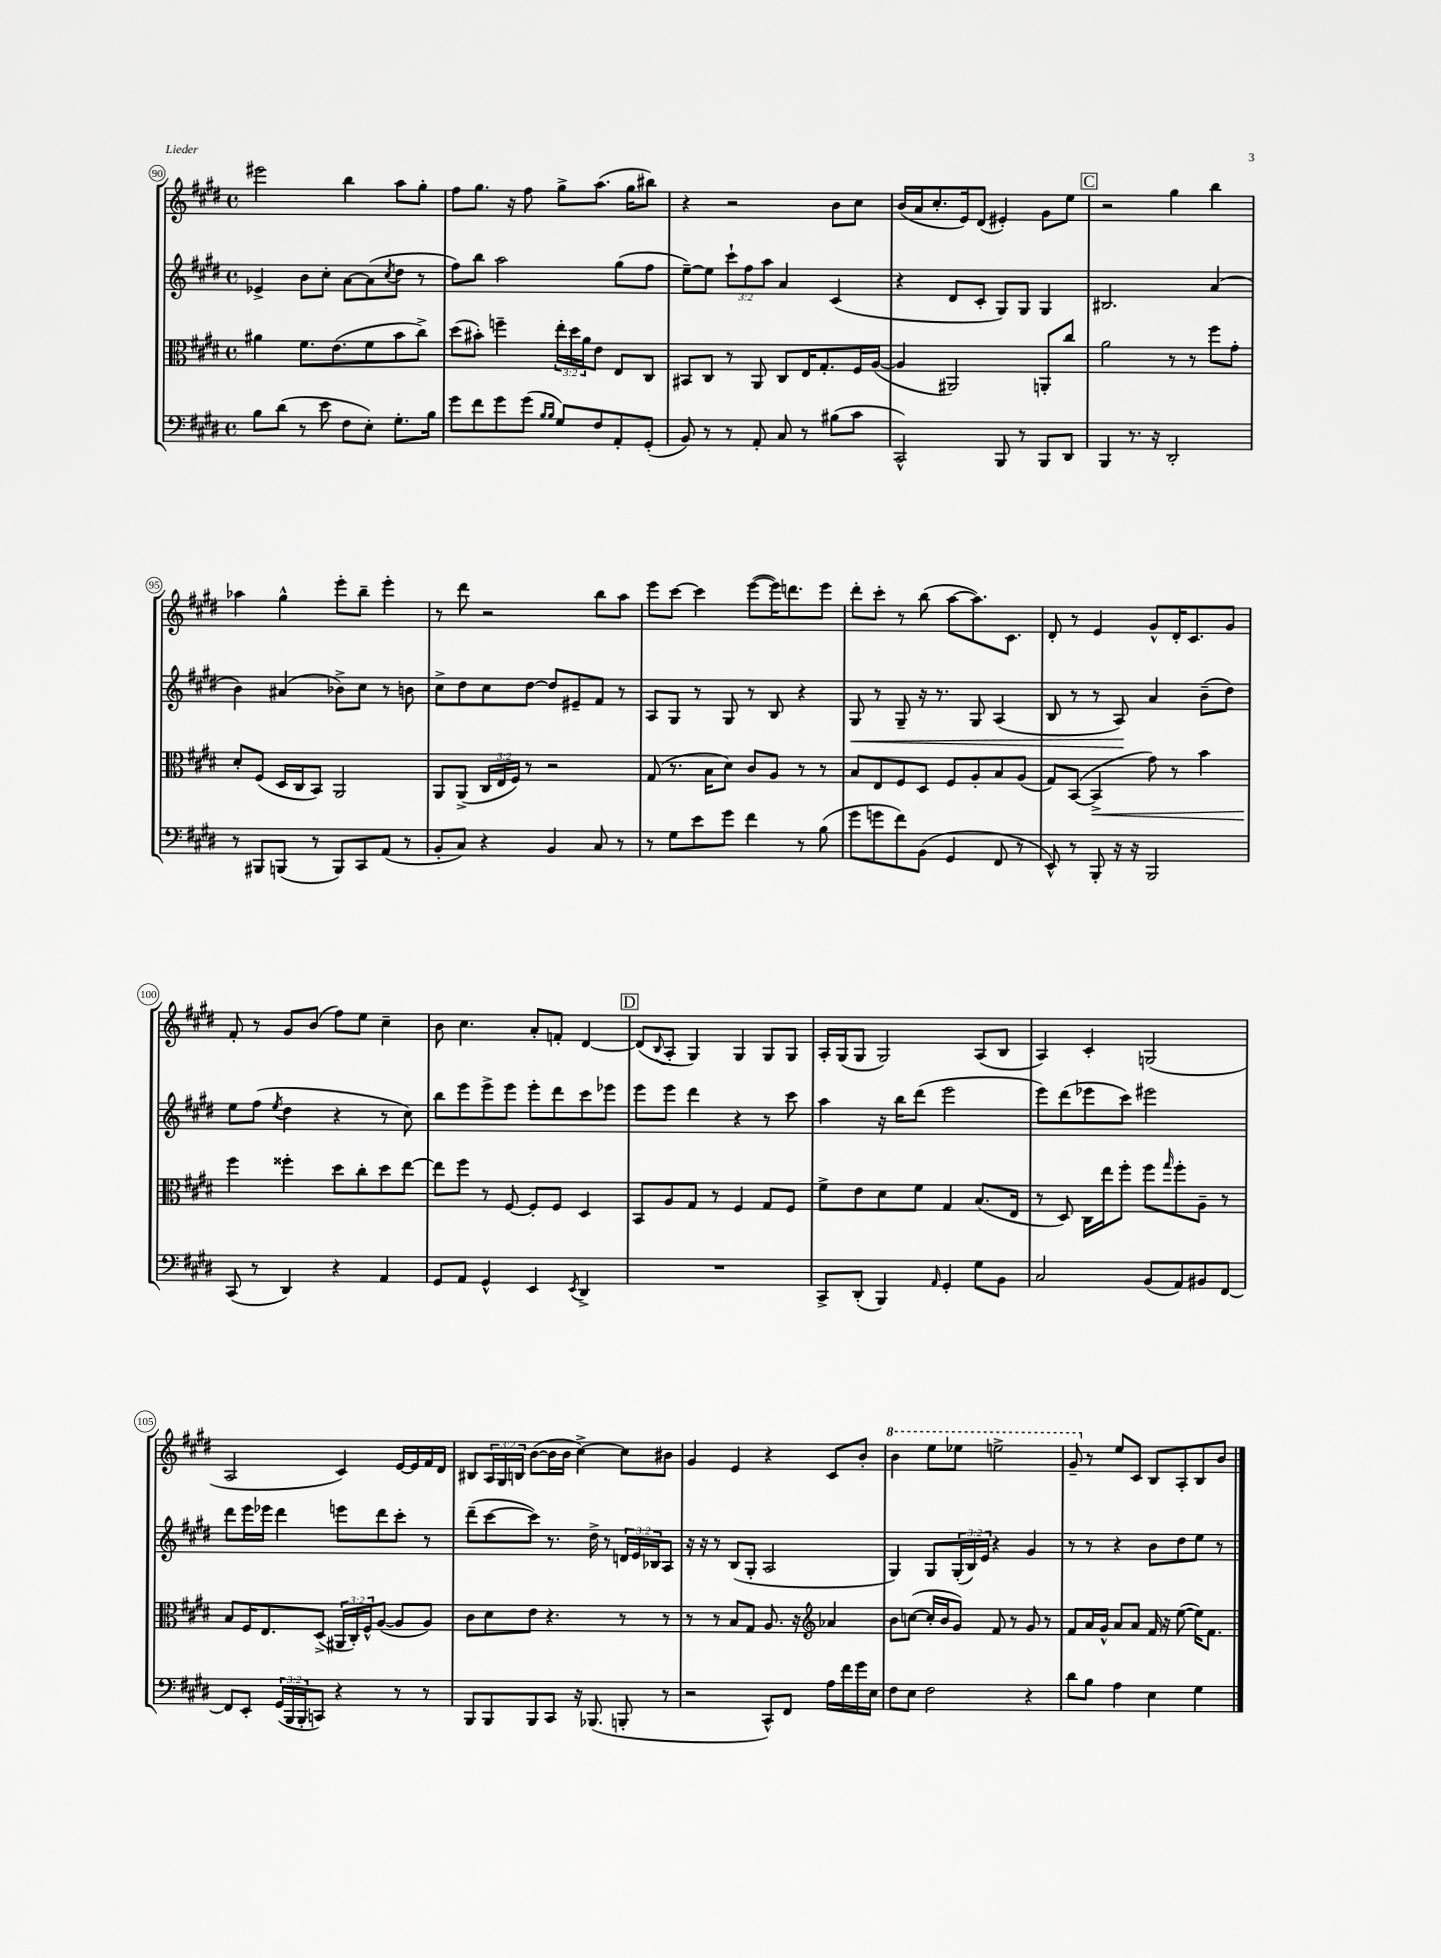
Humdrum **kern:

**kern	**kern	**dynam	**kern	**dynam	**kern
*part4	*part3	*part3	*part2	*part2	*part1
*staff4	*staff3	*staff3	*staff2	*staff2	*staff1
*clefF4	*clefC3	*	*clefG2	*	*clefG2
*k[f#c#g#d#]	*k[f#c#g#d#]	*	*k[f#c#g#d#]	*	*k[f#c#g#d#]
*M4/4	*M4/4	*	*M4/4	*	*M4/4
*met(c)	*met(c)	*	*met(c)	*	*met(c)
=90	=90	=90	=90	=90	=90
8B\L	4a#X\	.	4e-X^/	.	2eee#X\
(8d#\J	.	.	.	.	.
8r	8.f#\L	.	8b\L	.	.
8e\	.	.	8cc#'\J	.	.
.	(8.e\	.	.	.	.
8F#\L	.	.	[8a\L	.	4bb\
8E'\J)	8f#\	.	(8a\]	.	.
.	.	.	8qcc#/	.	.
8.G#'\L	8b\	.	8dd#\J	.	8aa\L
.	8cc#^\J)	.	8r	.	8gg#'\J
16B\Jk	.	.	.	.	.
=91	=91	=91	=91	=91	=91
8g#\L	(8dd#\L	.	8ff#\L)	.	8ff#\L
8f#\	8b#X'\J)	.	8bb\J	.	8.gg#\J
8g#\	4ffn~\	.	2aa\	.	.
.	.	.	.	.	16r
(8g#\J	.	.	.	.	8ff#\
16qqB/LL	.	.	.	.	.
16qqB/JJ	.	.	.	.	.
8G#/L)	24ee'\LL	.	.	.	8gg#^\L
.	24dd#\	.	.	.	.
.	24a\J	.	.	.	.
8F#/	8e\J	.	.	.	(8.aa\J
8AA'/	8E/L	.	(8gg#\L	.	.
.	.	.	.	.	16gg#\KL
(8GG#'/J	8C#/J	.	8ff#\J	.	8bb#X\J)
=92	=92	=92	=92	=92	=92
8BB/)	8BB#X/L	.	[8ee~\L)	.	4r
8r	8C#/J	.	8ee\J]	.	.
8r	8r	.	12ccc#`\L	.	2r
.	.	.	12ff#\	.	.
8AA'/	8AA/	.	.	.	.
.	.	.	12aa\J	.	.
8C#/	8C#/L	.	4a/	.	.
8r	16E/K	.	.	.	.
.	8.G#'/	.	.	.	.
(8B#X\L	.	.	(4c#/	.	8b\L
8c#\J	16F#/L	.	.	.	8cc#\J
.	([16A/JJ	.	.	.	.
=93	=93	=93	=93	=93	=93
2CC#^^/)	4A/]	.	4r	.	(16b/LL
.	.	.	.	.	16a/J
.	.	.	.	.	8.cc#'/
.	2AA#X/)	.	8d#/L	.	.
.	.	.	.	.	16e/k)
.	.	.	8c#'/J	.	(8d#/J
8BBB/	.	.	8G#/L)	.	4e#X'/)
8r	.	.	8G#/J	.	.
8BBB/L	8AAn'/L	.	4G#/	.	8g#\L
8DD#/J	8cc#/J	.	.	.	8ee\J
!!LO:REH:place=s1:t=C
=94	=94	=94	=94	=94	=94
4BBB/	2a\	.	2.B#X/	.	2r
8.r	.	.	.	.	.
16r	.	.	.	.	.
2DD#'/	8r	.	.	.	4gg#\
.	8r	.	.	.	.
.	8ff#\L	.	(4a/	.	4bb\
.	8g#'\J	.	.	.	.
!!LO:LB:g=z
=95	=95	=95	=95	=95	=95
8r	8d#'/L	.	4b\)	.	4aa-X\
8BBB#X/L	(8F#/J	.	.	.	.
(8BBBn/J	16D#/LL	.	(4a#X/	.	4gg#^^\
.	16C#/J	.	.	.	.
8r	8BB/J)	.	.	.	.
8BBB/L)	2AA/	.	8b-X^\L)	.	8eee'\L
8CC#/	.	.	8cc#\J	.	8bb~\J
(8AA/J	.	.	8r	.	4eee'\
8r	.	.	8bn\	.	.
=96	=96	=96	=96	=96	=96
8BB'/L	8AA/L	.	8cc#^\L	.	8r
8C#/J)	(8AA^/J	.	8dd#\	.	8ddd#\
4r	24C#/LL	.	8cc#\	.	2r
.	24E/	.	.	.	.
.	24F#/JJ)	.	.	.	.
.	8r	.	[8dd#\J	.	.
4BB/	2r	.	8dd#/L]	.	.
.	.	.	8e#X~/	.	.
8C#/	.	.	8f#/J	.	8bb\L
8r	.	.	8r	.	8aa\J
=97	=97	=97	=97	=97	=97
8r	(8G#/	.	8A/L	.	8eee\L
8G#\L	8.r	.	8G#/J	.	[8ccc#\J
8e\	.	.	8r	.	4ccc#\]
.	16B\KL	.	.	.	.
8g#\J	8d#\J)	.	8G#/	.	.
4f#\	8c#/L	.	8r	.	([8eee\L
.	8A/J	.	8B/	.	16eee\K])
.	.	.	.	.	8.dddn\
8r	8r	.	4r	.	.
(8B\	8r	.	.	.	8eee\J
=98	=98	=98	=98	=98	=98
!	!	!	!	!LO:HP:b	!
8g#\L	8B/L	.	8G#/	<	8ddd#'\L
8gn\	8E/	.	8r	.	8ccc#'\J
8f#\)	8F#/	.	8G#~/	.	8r
(8BB\J	8D#/J	.	16r	.	(8bb\
.	.	.	8.r	.	.
4GG#/	8F#/L	.	.	.	[8aa\L
.	8A'/	.	8G#/	.	8.aa\])
8FF#/	8B/	.	(4A/	.	.
.	.	.	.	.	8.c#\J
8r	(8A/J	.	.	.	.
=99	=99	=99	=99	=99	=99
8EE^^/)	8G#/L)	.	8B/	.	8d#'/
8r	([8BB/J	.	8r	.	8r
!	!	!LO:HP:b	!	!	!
8BBB'/	4BB^/]	<	8r	.	4e/
16r	.	.	8A/)	.	.
16r	.	.	.	.	.
2BBB/	8g#\)	.	4a/	[	8g#^^/L
.	8r	.	.	.	16d#'/K
.	.	.	.	.	8.c#/
.	4b\	.	(8b~\L	.	.
.	.	.	8dd#\J)	.	8g#/J
!!LO:LB:g=z
=100	=100	=100	=100	=100	=100
(8CC#/	4ff#\	.	8ee\L	.	8f#'/
8r	.	.	(8ff#\J	.	8r
.	.	.	8qee/	.	.
4DD#/)	4ff##X'\	[	4dd#\	.	8g#/L
.	.	.	.	.	(8b/J
4r	8dd#\L	.	4r	.	8ff#\L)
.	8cc#'\	.	.	.	8ee\J
4AA/	8dd#\	.	8r	.	4cc#~\
.	[8ee\J	.	8cc#\)	.	.
=101	=101	=101	=101	=101	=101
8GG#/L	8ee\L]	.	8bb\L	.	8b\
8AA/J	8ff#\J	.	8eee\	.	4.cc#\
4GG#^^/	8r	.	8eee^\	.	.
.	[8F#/	.	8eee\J	.	.
4EE/	8F#'/L]	.	8eee'\L	.	8a'/L
.	8F#/J	.	8ddd#\	.	8fn'/J
8qEE/	.	.	.	.	.
4DD#^/	4D#/	.	8ccc#\	.	[4d#/
.	.	.	8eee-X\J	.	.
!!LO:REH:place=s1:t=D
=102	=102	=102	=102	=102	=102
1r	8BB/L	.	8eee\L	.	(8d#/L]
.	.	.	.	.	8qqB/
.	8A/	.	8eee\J	.	8A'/J
.	8G#/J	.	4ddd#\	.	4G#/)
.	8r	.	.	.	.
.	4F#/	.	4r	.	4G#/
.	8G#/L	.	8r	.	8G#/L
.	8F#/J	.	8ccc#\	.	8G#/J
=103	=103	=103	=103	=103	=103
8CC#^/L	8f#^\L	.	4aa\	.	16A'/LL
.	.	.	.	.	(16G#/J
(8DD#'/J	8e\	.	.	.	8G#/J
4BBB/)	8d#\	.	16r	.	2G#/)
.	.	.	16bb\KL	.	.
.	8f#\J	.	(8ddd#\J	.	.
16qqAA/	.	.	.	.	.
4GG#'/	4G#/	.	2eee\	.	.
8G#\L	(8.B/L	.	.	.	(8A/L
8BB\J	.	.	.	.	8B/J
.	16E/Jk	.	.	.	.
=104	=104	=104	=104	=104	=104
2C#/	8r	.	8eee\L)	.	4A/)
.	8D#/)	.	(8ddd#\	.	.
.	16C#\LL	.	8eee-X\	.	4c#'/
.	16ee\J	.	.	.	.
.	8ff#'\J	.	8ccc#\J)	.	.
(8BB/L	8ff#\L	.	2eee#X\	.	(2Gn/
.	16qqgg#/	.	.	.	.
8AA/)	8ff#'\	.	.	.	.
8BB#X/	8A~\J	.	.	.	.
[8FF#/J	8r	.	.	.	.
!!LO:LB:g=z
=105	=105	=105	=105	=105	=105
8FF#/L]	8B/L	.	8ddd#\L	.	2A/
8EE'/J	16F#/K	.	16eee\L	.	.
.	8.E/	.	16eee-X\JJ	.	.
(24GG#/LL	.	.	4ddd#\	.	.
24BBB/	.	.	.	.	.
24BBB'/J	.	.	.	.	.
8CCn/J)	(8D#^/J	.	.	.	.
4r	24AA#X/LL	.	8eeen\L	.	4c#/)
.	24C#'/)	.	.	.	.
.	24F#^^/J	.	.	.	.
.	([8A/J	.	8ddd#\	.	.
8r	8A/L]	.	8ccc#'\J	.	[16e/LL
.	.	.	.	.	16e/]
8r	8A/J)	.	8r	.	16f#/
.	.	.	.	.	16d#/JJ
=106	=106	=106	=106	=106	=106
8BBB/L	8c#\L	.	(8ddd#~\L	.	8B#X/L
8BBB/	8d#\	.	[8ccc#\	.	24A/L
.	.	.	.	.	24G#/
.	.	.	.	.	24Bn/JJ
8BBB/	8e\J	.	8ccc#\J])	.	([8b\L
8CC#/J	4.r	.	8.r	.	16b\L]
.	.	.	.	.	16b\JJ
16r	.	.	.	.	[4cc#^\)
(8.BBB-X/	.	.	16dd#^\	.	.
.	.	.	8r	.	.
8BBBn'/	8r	.	24dn/LL	.	8cc#\L]
.	.	.	24e/	.	.
.	.	.	24B-X/J	.	.
8r	8r	.	8A/J	.	8b#X\J
=107	=107	=107	=107	=107	=107
2r	8r	.	16r	.	4g#/
.	.	.	16r	.	.
.	8r	.	8r	.	.
.	8B/L	.	(8B/L	.	4e/
.	8G#/J	.	8G#'/J	.	.
8CC#^^/L)	8.A/	.	2A/	.	4r
8FF#/J	.	.	.	.	.
.	16r	.	.	.	.
*	*clefG2	*	*	*	*
16A\LL	4a-X/	.	.	.	8c#/L
16f#\	.	.	.	.	.
16g#\	.	.	.	.	8b'/J
16E\JJ	.	.	.	.	.
=108	=108	=108	=108	=108	=108
*	*	*	*	*	*8va
8F#\L	8b\L	.	4G#/)	.	4bb\
8E\J	([8ccn\J	.	.	.	.
2F#\	16cc'/LL]	.	8G#/L	.	8eee\L
.	16b/J	.	.	.	.
.	8g#/J)	.	(24G#'/L	.	8eee-X\J
.	.	.	24B/)	.	.
.	.	.	24e/JJ	.	.
.	8f#/	.	4r	.	2eeen^\
.	8r	.	.	.	.
4r	8g#/	.	4g#/	.	.
.	8r	.	.	.	.
=109	=109	=109	=109	=109	=109
8d#\L	8f#/L	.	8r	.	8gg#~/
*	*	*	*	*	*X8va
8B\J	16a/L	.	8r	.	8r
.	16g#^^/JJ	.	.	.	.
4A\	8a/L	.	4r	.	8ee/L
.	8a/J	.	.	.	8c#/J
4E\	16f#/	.	8b\L	.	8B/L
.	16r	.	.	.	.
.	([8ee\	.	8dd#\	.	8A'/
4G#\	16ee\KL])	.	8ee\J	.	8B/
.	8.f#\J	.	.	.	.
.	.	.	8r	.	8b/J
==	==	==	==	==	==
*-	*-	*-	*-	*-	*-
